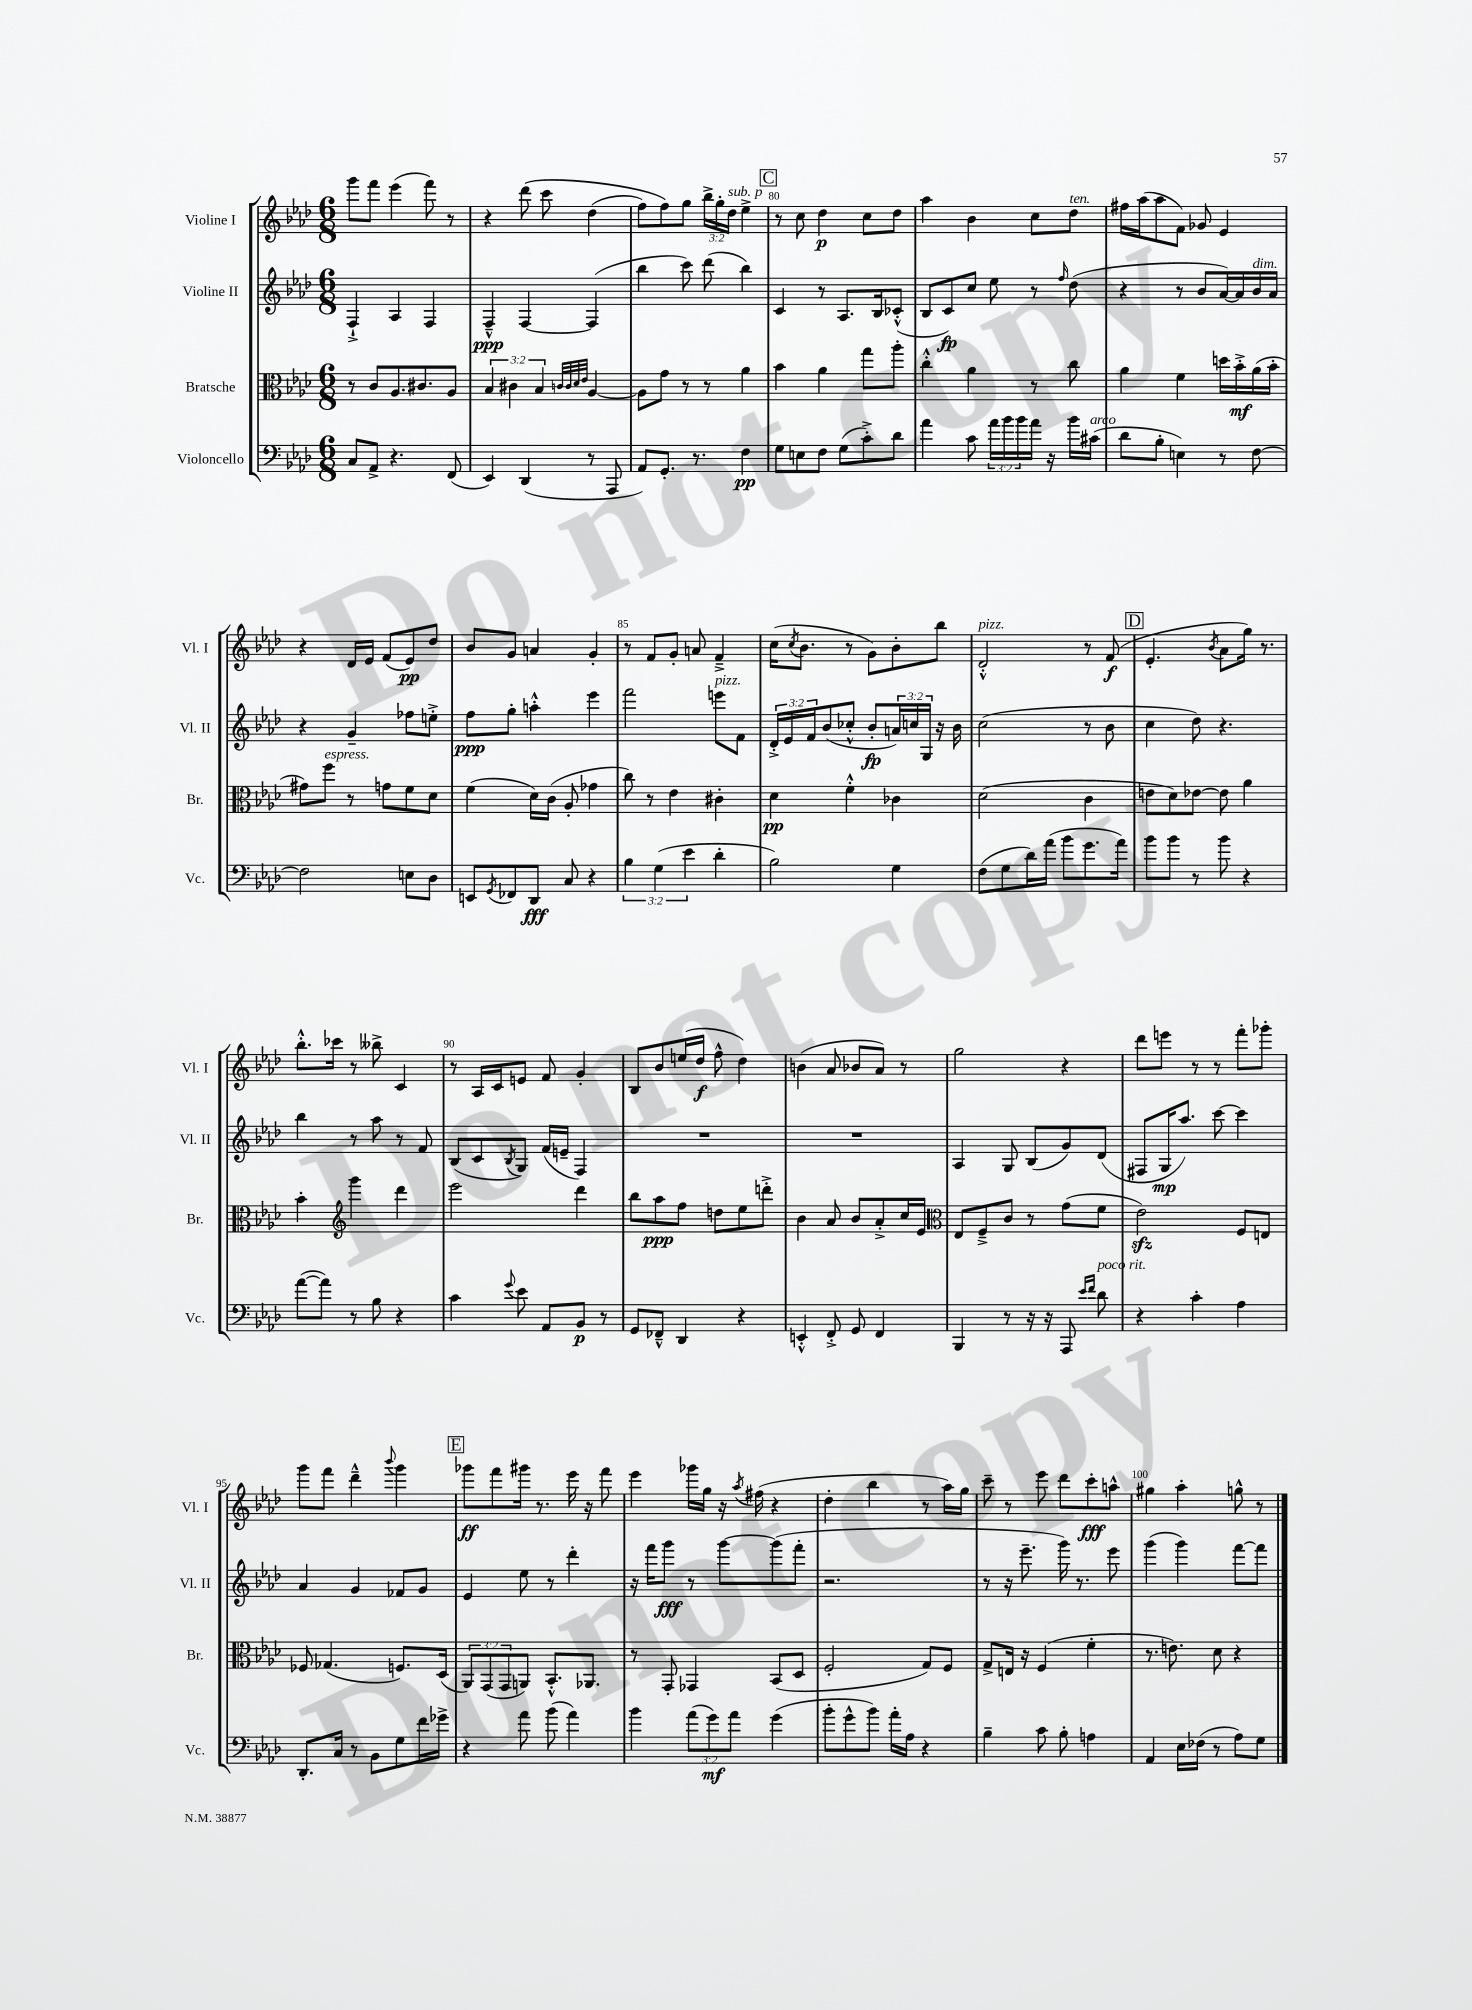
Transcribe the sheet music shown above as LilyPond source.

<<
\new StaffGroup <<
\new Staff = "s0" \with { instrumentName = "Violine I" shortInstrumentName = "Vl. I" } {
    \clef treble \key aes \major \numericTimeSignature \time 6/8 \override Staff.TupletNumber.text = #tuplet-number::calc-fraction-text
    g'''8 f'''8 ees'''4( f'''8) r8 |
    r4 des'''8\( c'''8 des''4( |
    f''8) f''8\) g''8 \tuplet 3/2 { bes''16-> g''16-. des''16^\markup { \italic "sub. p" } } ees''4-> |
    \mark \markup { \box "C" } r8 c''8 des''4\p c''8 des''8 |
    aes''4 bes'4 c''8 des''8^\markup { \italic "ten." } |
    fis''16 aes''16( aes''8 f'8) ges'8 ees'4 |
    r4 des'16 ees'16 f'8( ees'8\pp) des''8 |
    bes'8 g'8 a'4 g'4-. |
    r8 f'8 g'8-. a'8 f'4---> |
    c''16( \acciaccatura { c''8 } bes'8. r8 g'8) bes'8-. bes''8 |
    des'2-.-^^\markup { \italic "pizz." } r8 f'8\f( |
    \mark \markup { \box "D" } ees'4.-. \acciaccatura { bes'8 } aes'8 g''16) r8. |
    bes''8.-.-^ ces'''16 r8 beses''8-> c'4 |
    r8 aes16 c'16 e'8 f'8 g'4-. |
    bes8 bes'8 e''16( des''16\f f''8-^ des''4) |
    b'4( aes'8 bes'8 aes'8) r8 |
    g''2 r4 |
    des'''8 e'''8 r8 r8 f'''8-. ges'''8-. |
    g'''8 f'''8 des'''4---^ \appoggiatura { bes'''8 } g'''4 |
    \mark \markup { \box "E" } ges'''8\ff f'''8 gis'''16 r8. ees'''16 r16 f'''8 |
    ees'''4 ges'''16 g''16 r16 \acciaccatura { aes''8 } fis''16( r4 |
    des''4-. bes''4 r8 aes''16) g''16 |
    c'''8-- r8 ees'''8 des'''8 c'''8-.\fff a''8-^ |
    gis''4 aes''4-. g''8-^ r8 \bar "|." |
}
\new Staff = "s1" \with { instrumentName = "Violine II" shortInstrumentName = "Vl. II" } {
    \clef treble \key aes \major \numericTimeSignature \time 6/8 \override Staff.TupletNumber.text = #tuplet-number::calc-fraction-text
    f4-!-> aes4 f4 |
    f4---^\ppp f4~ f4( |
    bes''4 c'''8) des'''8( bes''4) |
    \mark \markup { \box "C" } c'4 r8 aes8. bes16 ces'8-.-^( |
    bes8 c'8\fp) c''8 ees''8 r8 \grace { f''16 } des''8( |
    r4 r8 bes'8 aes'16~) aes'16 bes'16^\markup { \italic "dim." } aes'16 |
    r4 g'4-- fes''8 e''8-.-> |
    f''8\ppp g''8-. a''4-.-^ ees'''4 |
    f'''2 e'''8^\markup { \italic "pizz." } f'8 |
    \tuplet 3/2 { des'16-.-> ees'16 f'16 } bes'8( ces''8-.-^ bes'8-.\fp \tuplet 3/2 { a'16) c''16 g16 } r16 bes'16 |
    c''2( r8 bes'8 |
    \mark \markup { \box "D" } c''4 des''8) r4. |
    bes''4 r8 aes''8 r8 f'8 |
    bes8( c'8 \acciaccatura { bes8 } g8) f'16( e'16-- f4) |
    R2. |
    R2. |
    aes4 g8 bes8( g'8) des'8( |
    fis8 g16\mp aes''8.) c'''8~ c'''4 |
    aes'4 g'4 fes'8 g'8 |
    \mark \markup { \box "E" } ees'4 ees''8 r8 des'''4-. |
    r16 f'''16 g'''8\fff r8 g'''8~ g'''8( f'''8-. |
    r2. |
    r8 r16 ees'''8.-- g'''16) r8. ees'''8 |
    g'''4( g'''4) f'''8~ f'''8 \bar "|." |
}
\new Staff = "s2" \with { instrumentName = "Bratsche" shortInstrumentName = "Br." } {
    \clef alto \key aes \major \numericTimeSignature \time 6/8 \override Staff.TupletNumber.text = #tuplet-number::calc-fraction-text
    r8 c'8 aes8. cis'8. aes8 |
    \tuplet 3/2 { bes4 cis'4 bes4 } \grace { c'32 c'32 des'32 ees'32 } aes4~ |
    aes8 g'8 r8 r8 aes'4 |
    \mark \markup { \box "C" } bes'4 aes'4 g''8 aes''8-. |
    c''4-.-^ aes'4 r8 c''8 |
    aes'4 f'4 d''16 bes'16-.->\mf aes'16( bes'16-. |
    gis'8) f''8^\markup { \italic "espress." } r8 g'8 f'8 des'8 |
    f'4( des'16) c'16( aes8-. ges'4 |
    c''8) r8 ees'4 cis'4-. |
    des'4\pp f'4-.-^ ces'4 |
    des'2( c'4 |
    \mark \markup { \box "D" } e'8 des'8) ees'8~ ees'8 aes'4 |
    bes'4-. \clef treble g'''4 des'''4 |
    ees'''2 des'''4 |
    bes''8 aes''8\ppp f''8 d''8 ees''8 d'''8-.-> |
    bes'4 aes'8 bes'8 aes'8-.-> c''16 ees'16 |
    \clef alto ees8 f8---> c'8 r8 g'8( f'8 |
    ees'2\sfz) f8 e8 |
    fes8 ges4.( f8.) des16( |
    \mark \markup { \box "E" } \tuplet 3/2 { aes,8) g,8( g,8 } a,8) bes,8.-.-^ aes,8. |
    r8 g,8-. ges,4 bes,8( des8 |
    f2-. g8) f8 |
    g8-> e16 r16 f4( f'4-. |
    r8. e'8.) des'8 r4 \bar "|." |
}
\new Staff = "s3" \with { instrumentName = "Violoncello" shortInstrumentName = "Vc." } {
    \clef bass \key aes \major \numericTimeSignature \time 6/8 \override Staff.TupletNumber.text = #tuplet-number::calc-fraction-text
    c8 aes,8-> r4. f,8( |
    ees,4) des,4( r8 aes,,8 |
    aes,8) g,8.-. r8. f4\pp |
    \mark \markup { \box "C" } g8 e8 f8 g8( c'8-.->) des'8 |
    aes'4 c'8 \tuplet 3/2 { aes'16 bes'16 bes'16 } aes'16 r16 bes'16 cis'16^\markup { \italic "arco" }( |
    des'8 bes8-. e4) r8 f8~ |
    f2 e8 des8 |
    e,8 \acciaccatura { g,8 } fes,8 des,8\fff c8 r4 |
    \tuplet 3/2 { bes4 g4( ees'4 } des'4-. |
    bes2) g4 |
    f8( g8 des'16) aes'16( bes'8 g'8. aes'16) |
    \mark \markup { \box "D" } bes'8 bes'8 r8 bes'8 r4 |
    aes'8~( aes'8) r8 bes8 r4 |
    c'4 \appoggiatura { g'8 } ees'8 aes,8 bes,8\p r8 |
    g,8 fes,8---^ des,4 r4 |
    e,4-.-^ f,8-.-> g,8 f,4 |
    bes,,4 r8 r16 r16 aes,,8 \grace { ees'16 f'16 } des'8^\markup { \italic "poco rit." } |
    r4 c'4-. aes4 |
    des,8.-. c16 r8 bes,8 g8 f'16 ges'16-> |
    \mark \markup { \box "E" } r4 aes'8 bes'8( aes'4) |
    bes'4 \tuplet 3/2 { aes'8( g'8\mf) aes'8 } g'4( |
    bes'8-. g'8-^ bes'8) aes'16-. aes16 r4 |
    bes4-- c'8 bes8-. a4 |
    aes,4 ees16 fes16( r8 aes8) g8 \bar "|." |
}
>>
>>
\layout { \context { \Score currentBarNumber = #77 \override BarNumber.break-visibility = ##(#f #t #t) barNumberVisibility = #(every-nth-bar-number-visible 5) } }
